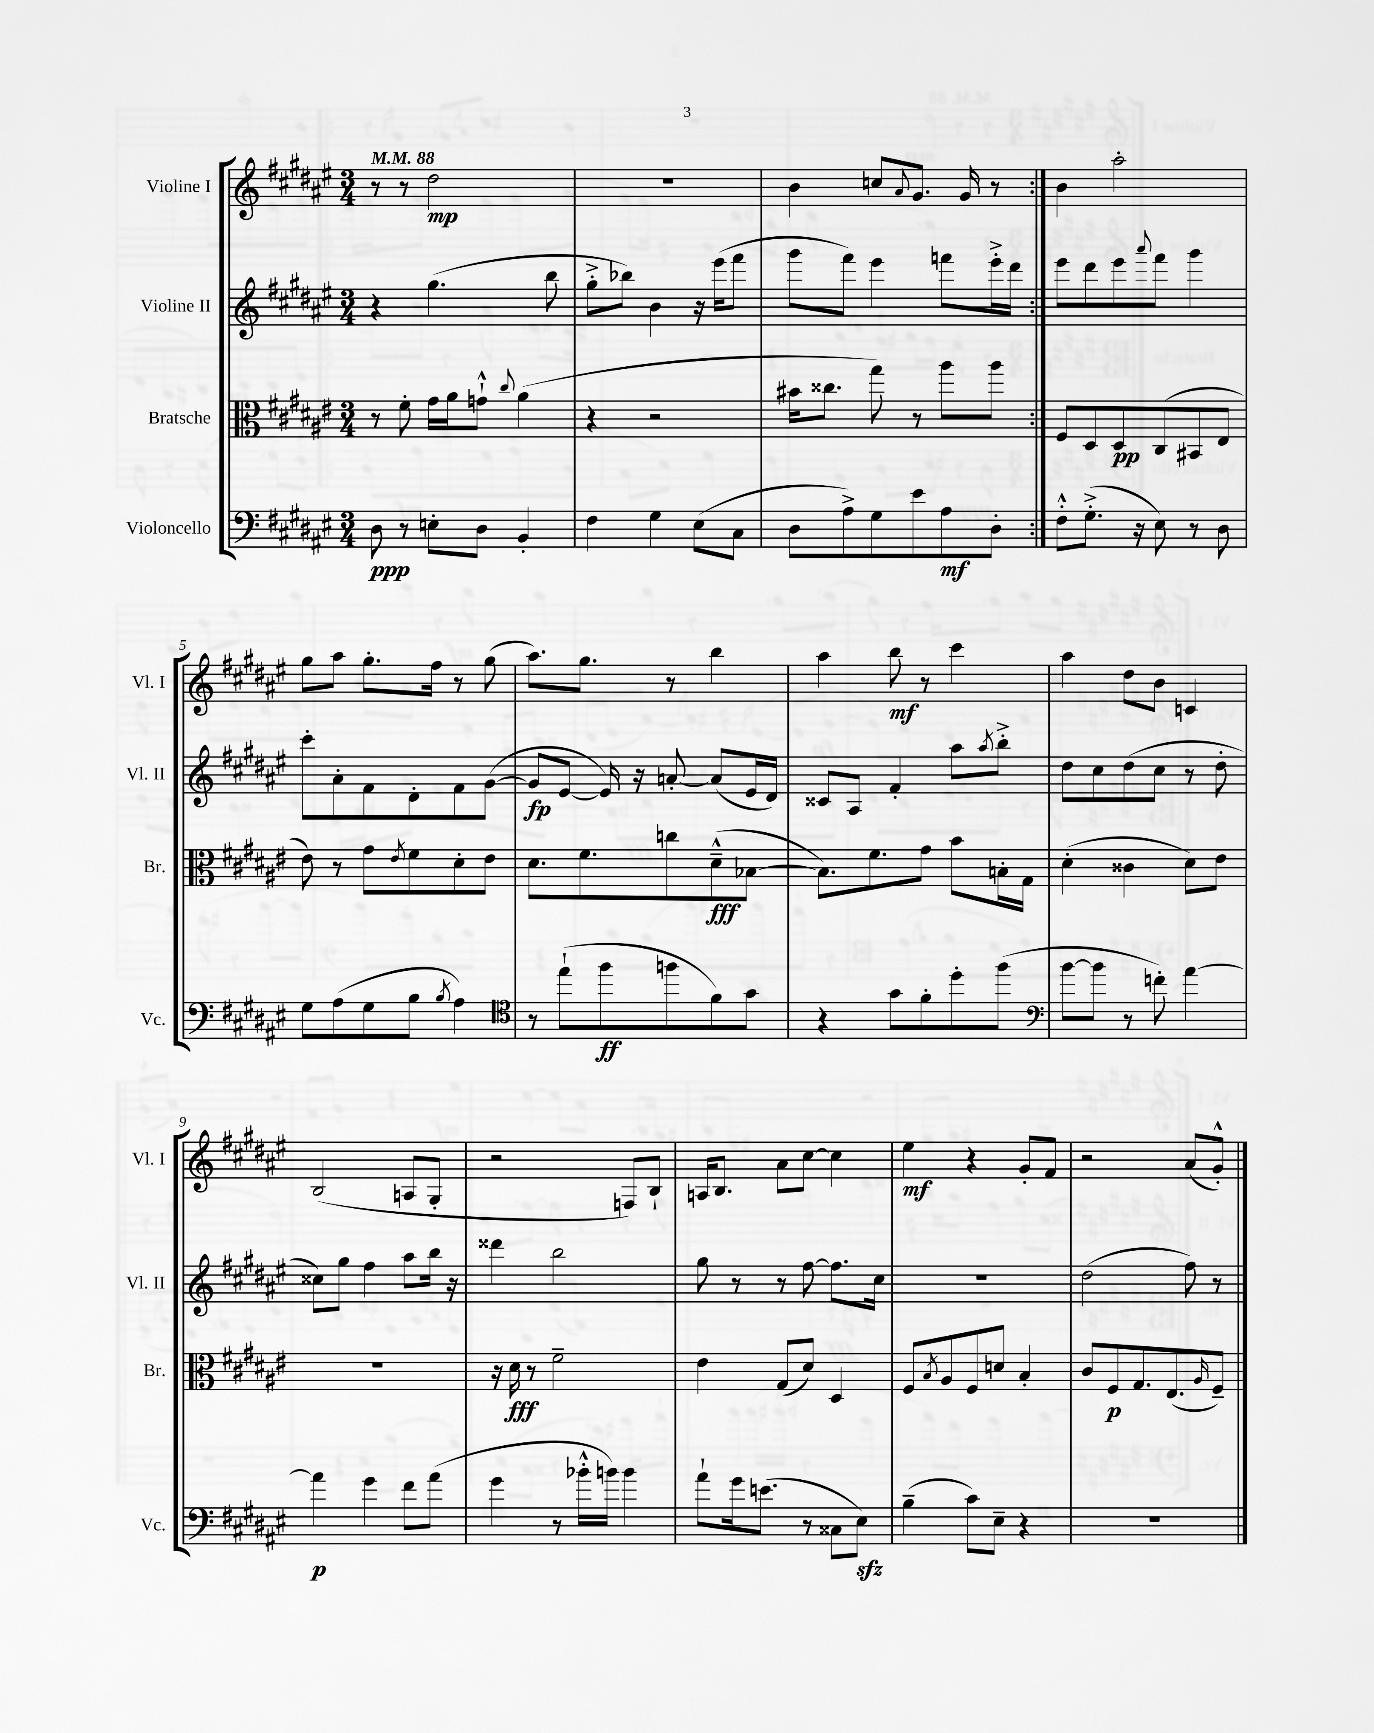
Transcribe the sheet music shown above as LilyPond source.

<<
\new StaffGroup <<
\new Staff = "s0" \with { instrumentName = "Violine I" shortInstrumentName = "Vl. I" } {
    \clef treble \key fis \major \numericTimeSignature \time 3/4 \tempo 4 = 88
    \repeat volta 2 { r8 r8 dis''2\mp |
    R2. |
    b'4 c''8 \appoggiatura { ais'8 } gis'8. gis'16 r8 | }
    b'4 ais''2-. |
    gis''8 ais''8 gis''8.-. fis''16 r8 gis''8( |
    ais''8.) gis''8. r8 b''4 |
    ais''4 b''8\mf r8 cis'''4 |
    ais''4 dis''8 b'8 c'4 |
    b2( a8 gis8-. |
    r2 f8) b8-! |
    a16 b8. ais'8 cis''8~ cis''4 |
    eis''4\mf r4 gis'8-. fis'8 |
    r2 ais'8( gis'8-.-^) \bar "|." |
}
\new Staff = "s1" \with { instrumentName = "Violine II" shortInstrumentName = "Vl. II" } {
    \clef treble \key fis \major \numericTimeSignature \time 3/4
    \repeat volta 2 { r4 gis''4.( b''8 |
    gis''8-.-> bes''8) b'4 r16 eis'''16( fis'''8 |
    gis'''8 fis'''8) eis'''4 f'''8 eis'''16-.-> dis'''16 | }
    eis'''8 dis'''8 eis'''8 \appoggiatura { ais'''8 } fis'''8 gis'''4 |
    cis'''8-. ais'8-. fis'8 dis'8-. fis'8 gis'8~( |
    gis'8\fp eis'8~ eis'16) r16 a'8~-. a'8( eis'16 dis'16) |
    cisis'8 ais8 fis'4-. ais''8 \acciaccatura { ais''8 } b''8-.-> |
    dis''8 cis''8 dis''8( cis''8 r8 dis''8-. |
    cisis''8) gis''8 fis''4 ais''8 b''16 r16 |
    disis'''4 b''2 |
    gis''8 r8 r8 fis''8~ fis''8. cis''16 |
    R2. |
    dis''2( fis''8) r8 \bar "|." |
}
\new Staff = "s2" \with { instrumentName = "Bratsche" shortInstrumentName = "Br." } {
    \clef alto \key fis \major \numericTimeSignature \time 3/4
    \repeat volta 2 { r8 fis'8-. gis'16 ais'16 g'8-!-^ \appoggiatura { cis''8 } ais'4( |
    r4 r2 |
    bis'16 cisis''8. gis''8) r8 ais''8 ais''8 | }
    fis8 dis8 dis8\pp cis8( bis,8 eis8 |
    eis'8) r8 gis'8 \acciaccatura { eis'8 } fis'8 dis'8-. eis'8 |
    dis'8. fis'8. c''8 dis'8---^\fff( bes8~ |
    bes8.) fis'8. gis'8 b'8 b16-. gis16 |
    dis'4-.( cisis'4 dis'8) eis'8 |
    R2. |
    r16 dis'16\fff r8 fis'2-- |
    eis'4 gis8( dis'8) dis4 |
    fis8 \acciaccatura { b8 } ais8 fis8 d'8 b4-. |
    cis'8 fis8\p gis8. eis8.( \grace { ais16 } fis8--) \bar "|." |
}
\new Staff = "s3" \with { instrumentName = "Violoncello" shortInstrumentName = "Vc." } {
    \clef bass \key fis \major \numericTimeSignature \time 3/4
    \repeat volta 2 { dis8\ppp r8 e8-. dis8 b,4-. |
    fis4 gis4 eis8( cis8 |
    dis8 ais8->) gis8 eis'8 ais8\mf dis8-. | }
    fis8-.-^ gis8.-.->( r16 eis8) r8 dis8 |
    gis8 ais8( gis8 b8 \acciaccatura { b8 } ais4) |
    \clef tenor r8 eis''8-!( fis''8\ff f''8 fis'8) gis'8 |
    r4 gis'8 fis'8-. dis''8-. fis''8( |
    \clef bass b'8~ b'8 r8 f'8-.) ais'4~ |
    ais'4\p gis'4 fis'8 ais'8( |
    gis'4 r8 bes'16-.-^ b'16) b'4 |
    ais'8-! gis'16 e'8.( r8 cisis8 eis8\sfz) |
    b4--( cis'8) eis8-- r4 |
    R2. \bar "|." |
}
>>
>>
